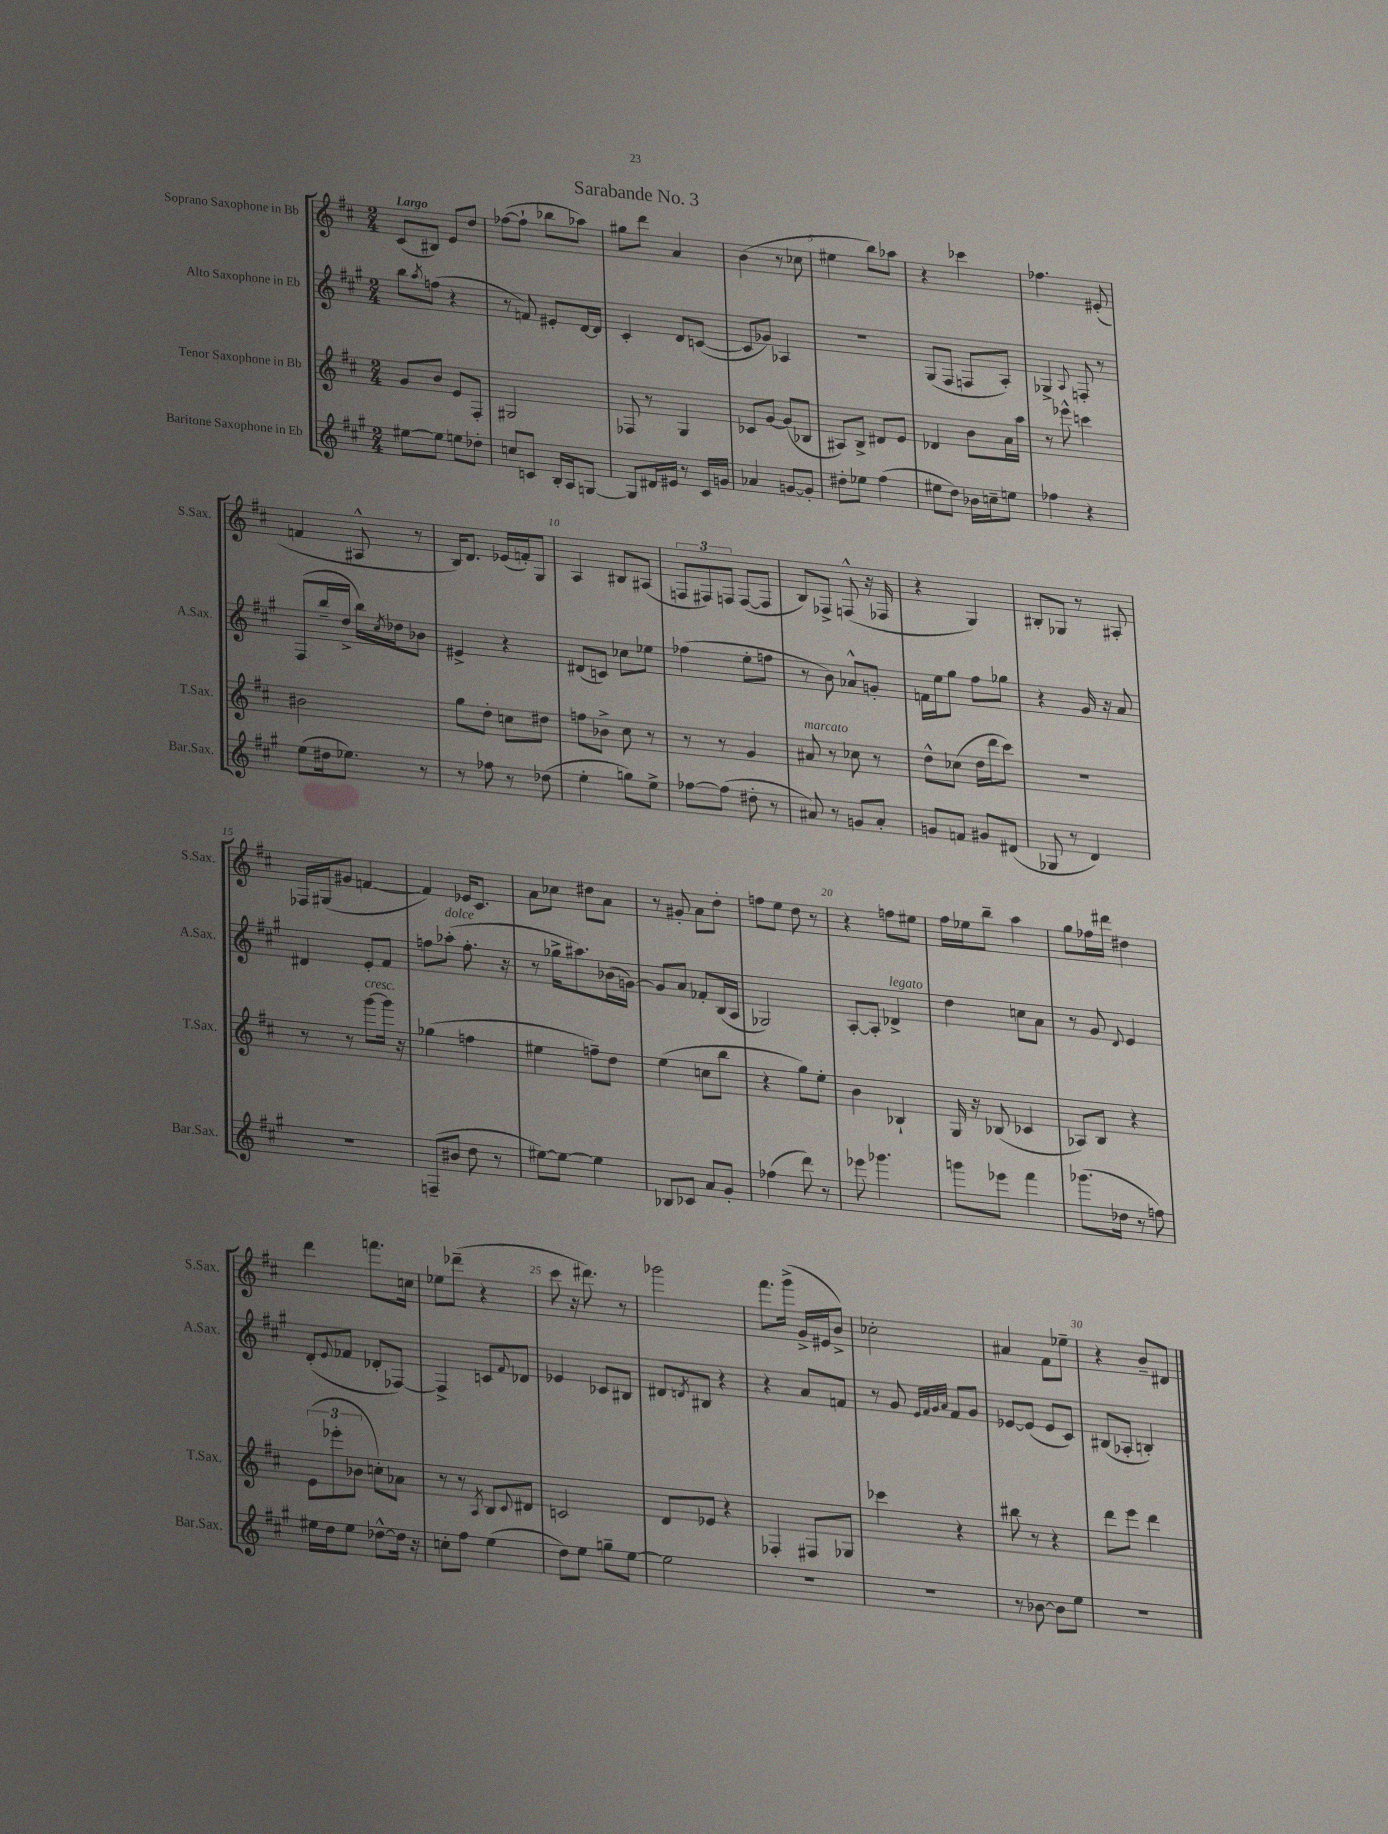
\header { title = "Sarabande No. 3" }
<<
\new StaffGroup <<
\new Staff = "s0" \with { instrumentName = "Soprano Saxophone in Bb" shortInstrumentName = "S.Sax." } {
    \clef treble \key d \major \numericTimeSignature \time 2/4 \tempo "Largo"
    cis'8( bis8) e'8 d''8 |
    fes''8~( fes''8-! bes''8 aes''8) |
    gis''8 d'''8 a'4 |
    b'4( r8 ces''8 |
    eis''4 b''8) aes''8 |
    r4 ces'''4 |
    fes''4. eis'8-.( |
    f'4 ais8-^ r8 |
    b16) d'8. ees'16( f'16-.) g8 |
    a4 bis8 ais8( |
    \tuplet 3/2 { f8 fis8) f8 } f8~( f8 |
    b8) fes8-> f8-^( r16 fes16 |
    r4 g4) |
    bis8-. ges8 r8 ais8-. |
    fes16 gis16( gis'8 f'4~ |
    f'4) ees'16 cis'8. |
    a'8 ces''8 dis''8 a'8 |
    r8 gis'8-. a'8 d''8-. |
    f''8 e''8 d''8 r8 |
    r4 f''8 eis''8 |
    fis''16 ees''16 b''8-- a''4 |
    g''8 fes''16 dis'''16 dis''4 |
    d'''4 f'''8. c''16 |
    ees''8 des'''8--( r4 |
    cis'''8 r16 dis'''8.) r8 |
    ges'''2 |
    fis'''8. g'''16->( g'16-> eis'16 b'8->) |
    ces''2-. |
    ais'4 fis'8 ees''8-- |
    r4 b'8-- dis'8 \bar "|." |
}
\new Staff = "s1" \with { instrumentName = "Alto Saxophone in Eb" shortInstrumentName = "A.Sax." } {
    \clef treble \key a \major \numericTimeSignature \time 2/4
    b''8 \acciaccatura { a''8 } f''8( r4 |
    r8 f'8) eis'8-. d'16~ d'16 |
    cis'4-. d'8 c'8~( |
    c'8 ges'8) aes4 |
    r2 |
    gis8( fis8 f8 a8-.) |
    ges4-> \appoggiatura { a8 } f8-. r8 |
    fis8( b''16-- d''16-> b''16) \acciaccatura { cis''8 } des''16 bes'8 |
    eis'4-> r4 |
    dis'8( c'8) ces''8 ees''8 |
    fes''4( e''8-. f''8 |
    r8 b'8) aes'8-^ g'8-. |
    f'16 e''16 gis''8 fis''8 ges''8 |
    r4 gis'16 r16 a'8 |
    dis'4 e'8-. fis'8 |
    f''8 aes''8-.^\markup { \italic "dolce" }( f''8.-. r16 |
    r8 ges''16-> ais''8.) bes'16( g'16~) |
    g'8 a'8 fes'8-. b16( a16 |
    ges2) |
    a8~-. a8-. des'4->^\markup { \italic "legato" } |
    d''4 c''8 a'8 |
    r8 gis'8 \appoggiatura { d'8 } e'4 |
    d'8-.( \appoggiatura { e'8 } fes'8 des'8-. fes8~) |
    fes4-> c'8 \appoggiatura { fis'8 } des'8 |
    ees'4 ces'8 bis8 |
    dis'8 \acciaccatura { d'8 } bis8 r4 |
    r4 a'8 f'8 |
    r8 gis'8 \grace { e'32 fis'32 gis'32 a'32 } fis'8 gis'8 |
    ees'8~ ees'8( ees'8 cis'8) |
    bis8( aes8-. b4-.) \bar "|." |
}
\new Staff = "s2" \with { instrumentName = "Tenor Saxophone in Bb" shortInstrumentName = "T.Sax." } {
    \clef treble \key d \major \numericTimeSignature \time 2/4
    g'8 b'8 e'8 fis8-. |
    gis2 |
    fes8 r8 g4 |
    ces'8 g'8~ g'8( bes8 |
    ais8) b8-> dis'8 e'8 |
    des'4 b'8 a'16 a''16 |
    r8 ees'''8-^ c'''4 |
    bis'2 |
    g''8 d''8-. c''8 dis''8 |
    f''8 bes'8-> cis''8 r8 |
    r8 r8 g'4 |
    ais'8^\markup { \italic "marcato" } r8 ces''8 r8 |
    d''8-^ ces''8( d''16 d'''16 cis'''8) |
    R2 |
    r8 r8 g'''8~^\markup { \italic "cresc." } g'''16 r16 |
    ges''4( f''4 |
    eis''4 f''8--) d''8 |
    e''4( c''8 b''8 |
    r4 g''8) e''8-. |
    b'4 bes4-! |
    g16 r16 bes8( ces'4 |
    aes8) b8 r4 |
    \tuplet 3/2 { e'8( ees'''8-. bes'8 } c''8-.) aes'8 |
    r8 r8 \acciaccatura { a8 } b8 \appoggiatura { cis'8 } dis'8 |
    c'2 |
    d'8 ees'8 r4 |
    fes4-. fis8 ges8 |
    ces'''4 r4 |
    bis''8 r8 r4 |
    d'''8 e'''8 d'''4 \bar "|." |
}
\new Staff = "s3" \with { instrumentName = "Baritone Saxophone in Eb" shortInstrumentName = "Bar.Sax." } {
    \clef treble \key a \major \numericTimeSignature \time 2/4
    eis''8~ eis''8 e''8 des''8-. |
    c''8 c'8 b16-. a16 g8~ |
    g8 dis'16 eis'16 r8 cis'16 g'16 |
    aes'4 g'8~ g'8-. |
    dis''8-. ees''8 fis''4( |
    eis''8 d''8) bes'16 c''16-- e''8 |
    fes''4 r4 |
    e''8( dis''16 ees''8.) r8 |
    r8 fes''8 r8 des''8( |
    e''4-. g''8) e''8-> |
    fes''8~ fes''8( dis''8-. r8 |
    ais'8) r8 g'8 ais'8-. |
    g'8 f'8 gis'8 dis'8( |
    ges8 r8 d'4) |
    r2 |
    f8--( bis'8 d''8 r8 |
    eis''8~) eis''8~ eis''4 |
    bes8 ces'8 a'8 gis'8-. |
    fes''4( d'''8) r8 |
    ees'''8 ges'''4. |
    g'''8 ees'''8 fis'''4 |
    ges'''8.( des''16 r8 f''8) |
    eis''16 d''16 eis''8 des''8~-^ des''16 r16 |
    c''8-. fis''8 e''4( |
    d''8) e''8 g''8-- e''8~ |
    e''2 |
    R2 |
    R2 |
    r8 bes'8~ bes'8 e''8 |
    R2 \bar "|." |
}
>>
>>
\layout { \context { \Score \override BarNumber.break-visibility = ##(#f #t #t) barNumberVisibility = #(every-nth-bar-number-visible 5) } }
